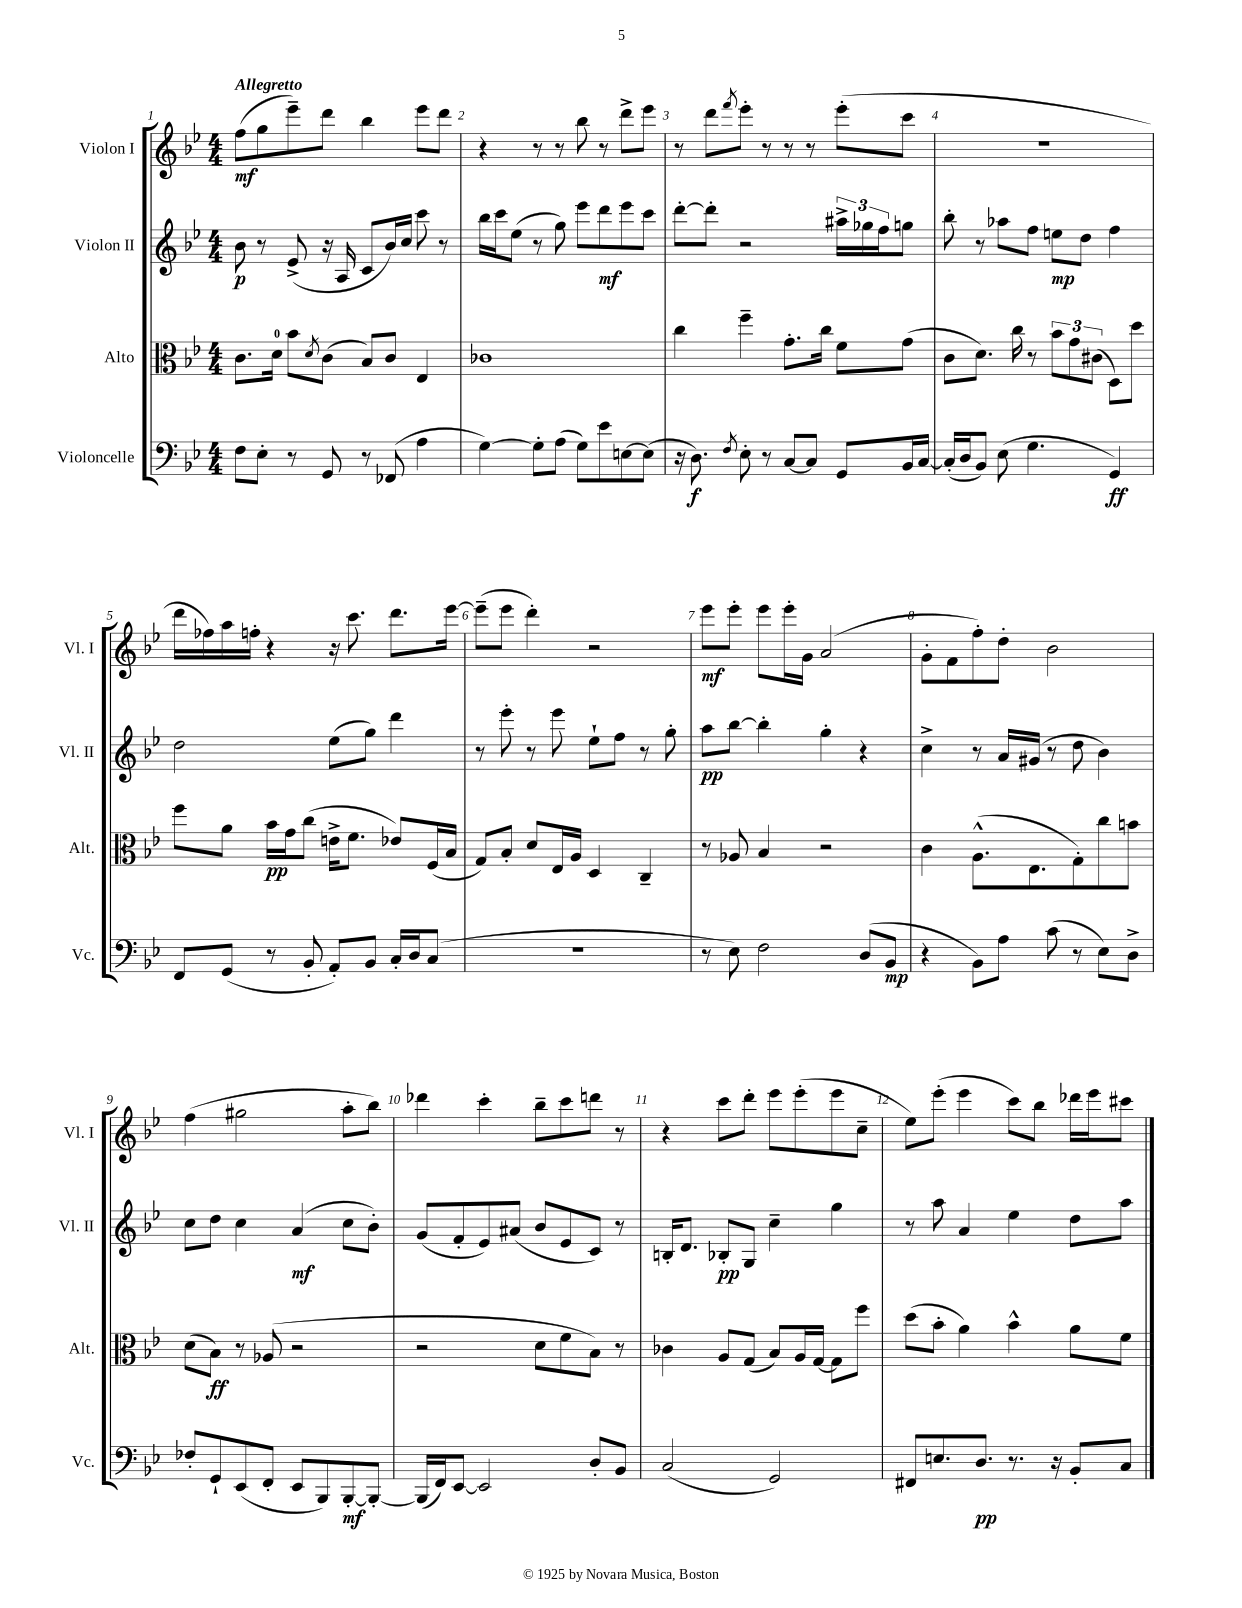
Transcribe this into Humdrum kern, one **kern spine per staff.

**kern	**kern	**kern	**kern
*staff4	*staff3	*staff2	*staff1
*clefF4	*clefC3	*clefG2	*clefG2
*k[b-e-]	*k[b-e-]	*k[b-e-]	*k[b-e-]
*M4/4	*M4/4	*M4/4	*M4/4
8F	8.c	8b-	(8ff
8E-'	.	8r	8gg
.	16d	.	.
8r	8b-	(8e-^	8eee-~)
.	8qd	.	.
8GG	(8c	16r	8ddd
.	.	16A	.
8r	8B-)	8c	4bb-
(8FF-	8c	16b-)	.
.	.	16cc	.
4A	4E-	8ccc	8eee-
.	.	8r	8ddd
=	=	=	=
[4G)	1c-	16bb-	4r
.	.	16ccc	.
.	.	(8ee-	.
8G']	.	8r	8r
(8A	.	8gg)	8r
8G)	.	8eee-	8bb-
8e-	.	8ddd	8r
[8E	.	8eee-	8ddd^
(8E]	.	8ccc	8eee-
=	=	=	=
16r	4cc	[8ddd'	8r
8.D)	.	.	.
.	.	8ddd']	8ddd
8qF	.	.	8qfff
8E-'	4ff~	2r	8eee-'
8r	.	.	8r
[8C	8.g'	.	8r
8C]	.	.	8r
.	16cc	.	.
8GG	8f	24aa#^	(8eee-'
.	.	24gg-	.
.	.	24ff	.
16BB-	(8g	8gg	8ccc
[16C	.	.	.
=	=	=	=
(16C']	8c	8bb-'	1r
16D	.	.	.
8BB-)	8.d)	8r	.
(8E-	.	8aa-	.
.	16cc	.	.
4.G	8r	8ff	.
.	12b-	8ee	.
.	12g	.	.
.	.	8dd	.
.	(12c#	.	.
4GG)	8D)	4ff	.
.	8dd	.	.
=	=	=	=
8FF	8ff	2dd	16ddd
.	.	.	16ff-)
(8GG	8a	.	16aa
.	.	.	16ff'
8r	16b-	.	4r
.	16g	.	.
8BB-'	(8cc	.	.
8AA')	16e^	(8ee-	16r
.	8.f	.	8.ccc
8BB-	.	8gg)	.
16C'	8e-)	4ddd	8.ddd
16D	.	.	.
(8C	(16F	.	.
.	16B-	.	[16eee-
=	=	=	=
1r	8G)	8r	(8eee-~]
.	8B-'	8eee-'	8eee-
.	8d	8r	4ddd')
.	16E-	8eee-	.
.	16A	.	.
.	4D	8ee-`	2r
.	.	8ff	.
.	4C~	8r	.
.	.	8gg'	.
=	=	=	=
8r	8r	8aa	8eee-
8E-)	8A-	[8bb-	8eee-'
2F	4B-	4bb-']	8eee-
.	.	.	16eee-'
.	.	.	16g
.	2r	4gg'	(2a
(8D	.	4r	.
8BB-	.	.	.
=	=	=	=
4r	4c	4cc^	8g'
.	.	.	8f
8BB-)	(8.A^^	8r	8ff')
8A	.	16a	8dd'
.	8.E-	(16g#	.
(8c	.	8r	2b-
8r	8G')	8dd	.
8E-)	8cc	4b-)	.
8D^	8b	.	.
=	=	=	=
8F-'	(8d	8cc	(4ff
8GG`	8B-)	8dd	.
(8EE-	8r	4cc	2gg#
8FF'	(8A-	.	.
8EE-	2r	(4a	.
8BBB-)	.	.	.
[8BBB-'	.	8cc	8aa'
8BBB-'_	.	8b-')	8bb-)
=	=	=	=
(16BBB-]	2r	(8g	4ddd-
16FF)	.	.	.
[8EE-	.	8f'	.
2EE-]	.	8e-)	4ccc'
.	.	(8a#	.
.	8d	8b-	8bb-~
.	8f	8e-	8ccc
8D'	8B-)	8c)	8ddd
8BB-	8r	8r	8r
=	=	=	=
(2C	4c-	16B'	4r
.	.	8.d	.
.	8A	8B-'	8ccc
.	(8G	8G	8ddd'
2GG)	8B-)	4cc~	8eee-
.	16A	.	(8eee-'
.	[16G	.	.
.	8G]	4gg	8eee-
.	8ff	.	8cc~
=	=	=	=
8FF#	(8dd	8r	8ee-)
8.E	8b-'	8aa	(8eee-'
.	4a)	4a	4eee-
8.D	.	.	.
8.r	4b-^^	4ee-	8ccc)
.	.	.	8bb-
16r	.	.	.
8BB-'	8a	8dd	16ddd-
.	.	.	16eee-
8C	8f	8aa	8ccc#
==	==	==	==
*-	*-	*-	*-
